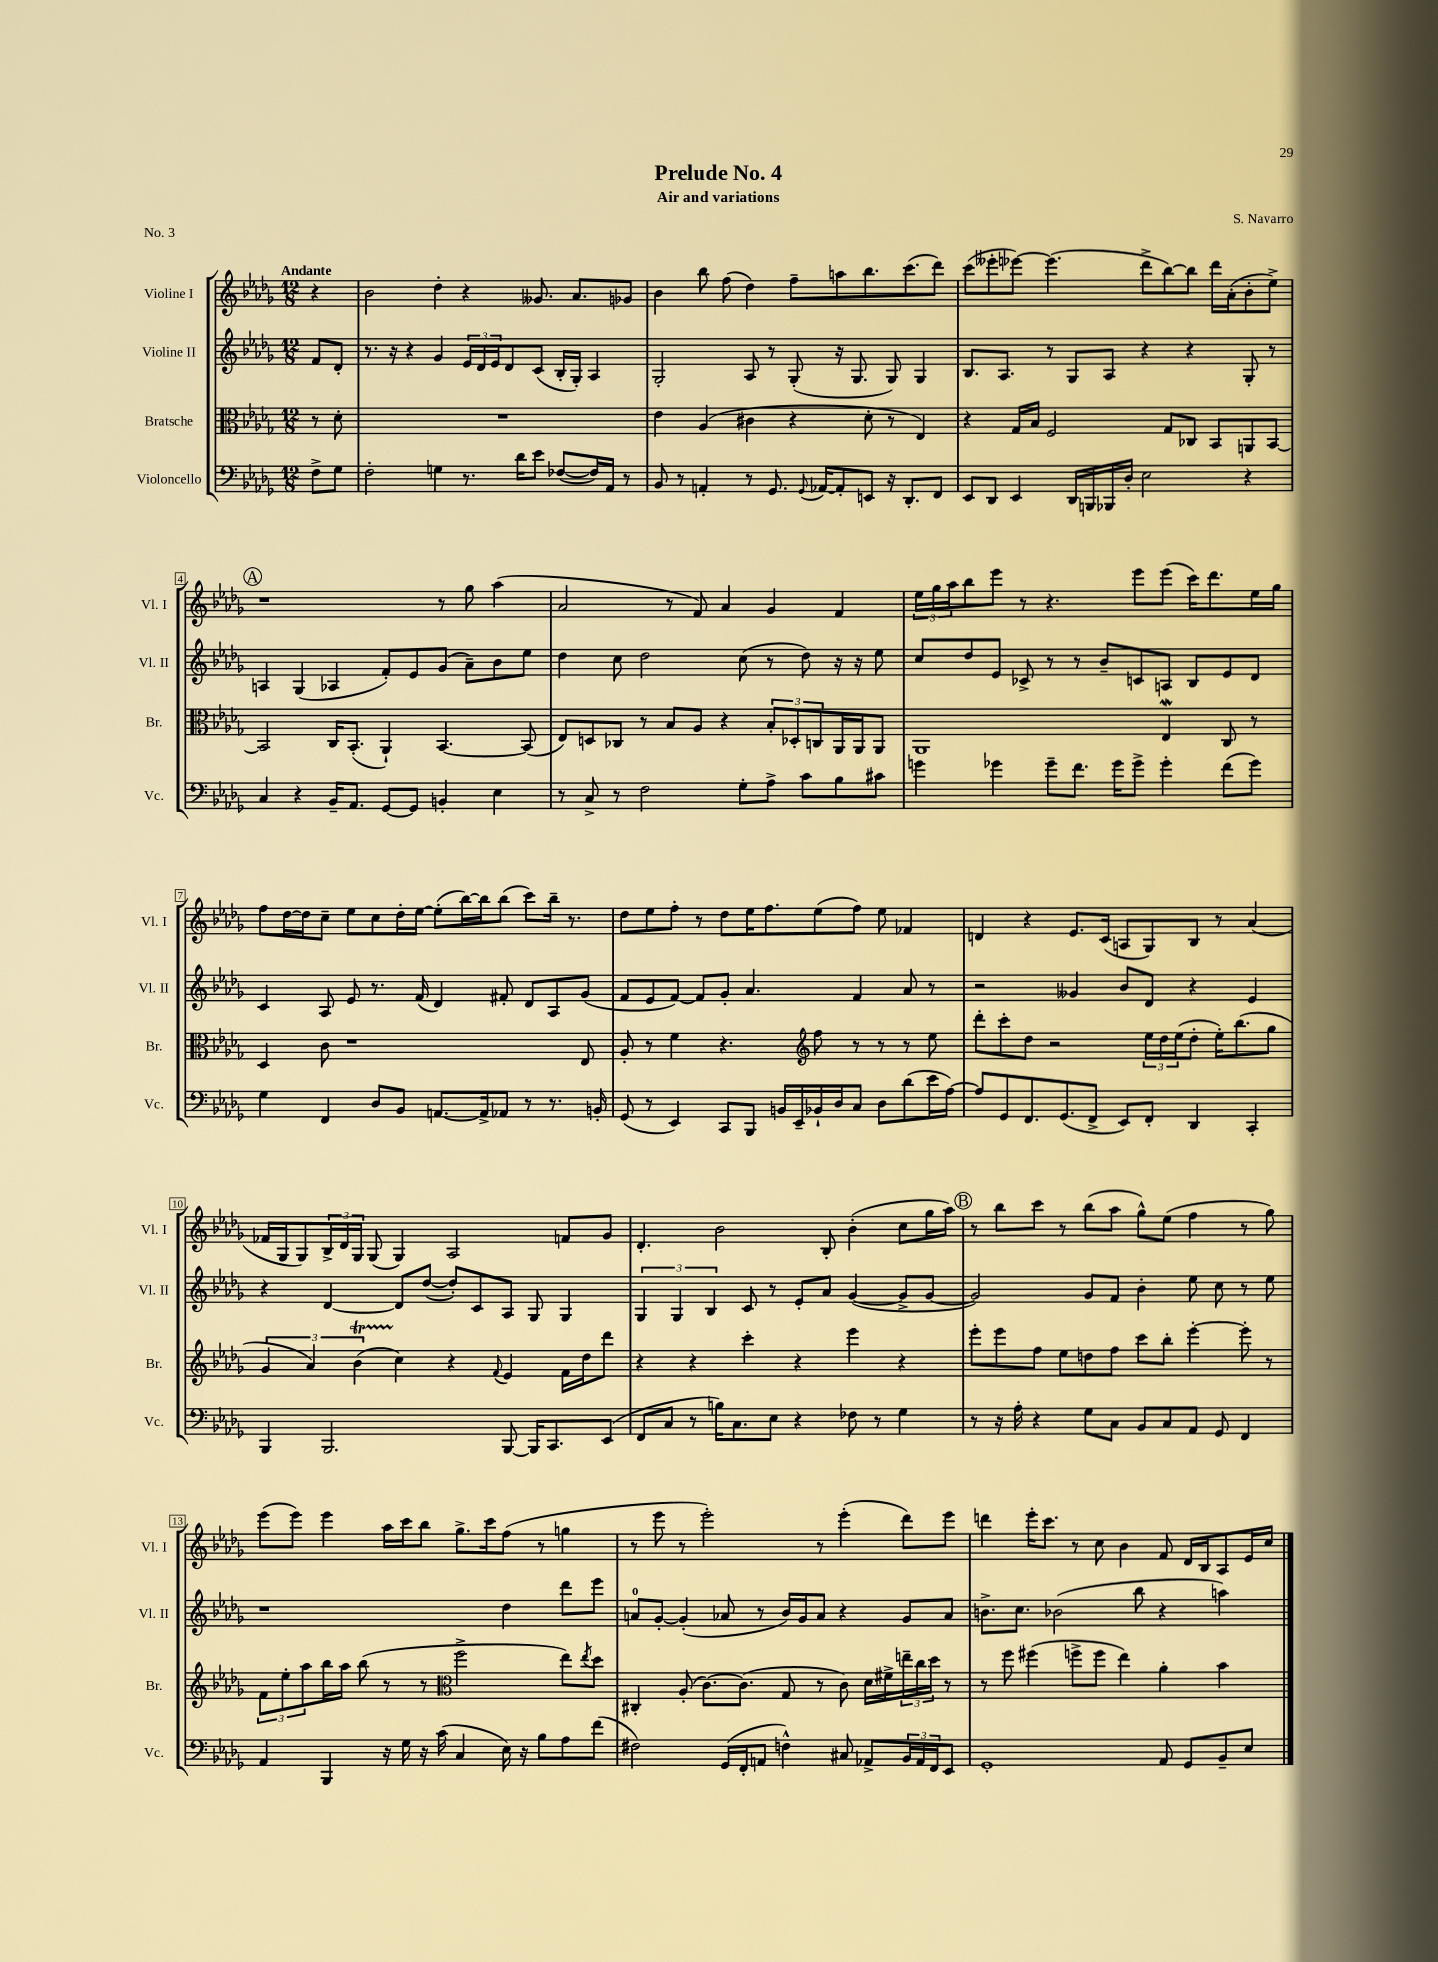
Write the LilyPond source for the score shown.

\header { title = "Prelude No. 4" composer = "S. Navarro" subtitle = "Air and variations" piece = "No. 3" }
<<
\new StaffGroup <<
\new Staff = "s0" \with { instrumentName = "Violine I" shortInstrumentName = "Vl. I" } {
    \clef treble \key des \major \numericTimeSignature \time 12/8 \partial 4 \tempo "Andante"
    r4 |
    bes'2 des''4-. r4 geses'8. aes'8. ges'8 |
    bes'4 bes''8 f''8( des''4) f''8-- a''8 bes''8. c'''8.( des'''8) |
    c'''8( eeses'''8-. ees'''8~) ees'''4.( des'''8-> bes''8~) bes''8 des'''16 aes'16-.( bes'8-. ees''8->) |
    \mark \markup { \circle "A" } r1 r8 ges''8 aes''4( |
    aes'2 r8 f'8) aes'4 ges'4 f'4 |
    \tuplet 3/2 { ees''16 ges''16 aes''16 } bes''8 ees'''8 r8 r4. ees'''8 ees'''8( c'''16) des'''8. ees''16 ges''16 |
    f''8 des''16~ des''16 c''8-- ees''8 c''8 des''16-. ees''16~ ees''8-.( bes''16~) bes''16 bes''8( c'''8) bes''16-- r8. |
    des''8 ees''8 f''8-. r8 des''8 ees''16 f''8. ees''8( f''8) ees''8 fes'4 |
    d'4 r4 ees'8. c'16( a8 ges8) bes8 r8 aes'4( |
    fes'16 ges16 ges8) \tuplet 3/2 { bes16-> des'16 ges16 } ges8( ges4) aes2 f'8 ges'8 |
    des'4.-. bes'2 bes8-. bes'4-.( c''8 ges''16 aes''16) |
    \mark \markup { \circle "B" } r8 bes''8 c'''8 r8 bes''8( aes''8 ges''8-^) ees''8( f''4 r8 ges''8) |
    ees'''8( ees'''8) ees'''4 aes''16 c'''16 bes''8 ges''8.-> c'''16 f''8( r8 g''4 |
    r8 ees'''8 r8 ees'''2-.) r8 ees'''4-.( des'''8) ees'''8 |
    d'''4 ees'''16-. c'''8. r8 c''8 bes'4 f'8 des'16 bes16 aes8 ees'16 c''16 \bar "|." |
}
\new Staff = "s1" \with { instrumentName = "Violine II" shortInstrumentName = "Vl. II" } {
    \clef treble \key des \major \numericTimeSignature \time 12/8 \partial 4
    f'8 des'8-. |
    r8. r16 r4 ges'4 \tuplet 3/2 { ees'16 des'16 ees'16 } des'8 c'8( bes16-. ges16-.) aes4 |
    ges2-. aes8 r8 ges8-.( r16 ges8. ges8) ges4 |
    bes8. aes8. r8 ges8 aes8 r4 r4 ges8-. r8 |
    \mark \markup { \circle "A" } a4 ges4( aes4 f'8-.) ees'8 ges'8( aes'8--) bes'8 ees''8 |
    des''4 c''8 des''2 c''8( r8 des''8) r16 r16 ees''8 |
    c''8 des''8 ees'8 ces'8-> r8 r8 bes'8-- c'8 a8 bes8 ees'8 des'8 |
    c'4 aes8 ees'8 r8. f'16( des'4) fis'8-. des'8 aes8 ges'8( |
    f'8 ees'8 f'8~) f'8 ges'8-. aes'4. f'4 aes'8 r8 |
    r2 geses'4 bes'8 des'8 r4 ees'4 |
    r4 des'4~ des'8 des''8~( des''8-.) c'8 aes8 ges8 ges4 |
    \tuplet 3/2 { ges4 ges4 bes4 } c'8 r8 ees'8-. aes'8 ges'4~( ges'8-> ges'8~ |
    \mark \markup { \circle "B" } ges'2) ges'8 f'8 bes'4-. ees''8 c''8 r8 ees''8 |
    r1 des''4 des'''8 ees'''8 |
    a'8-0 ges'8~-. ges'4-.( aes'8 r8 bes'16) ges'16 aes'8 r4 ges'8 aes'8 |
    b'8.-> c''8. bes'2( bes''8 r4 a''4) \bar "|." |
}
\new Staff = "s2" \with { instrumentName = "Bratsche" shortInstrumentName = "Br." } {
    \clef alto \key des \major \numericTimeSignature \time 12/8 \partial 4
    r8 des'8-. |
    R1. |
    ees'4 aes4( cis'4 r4 des'8-. r8 ees4) |
    r4 ges16 bes16 f2 ges8 ces8 bes,8 a,8 bes,8~ |
    \mark \markup { \circle "A" } bes,2 c16 bes,8.-.( aes,4-!) bes,4.~ bes,8( |
    ees8) d8 ces8 r8 bes8 aes8 r4 \tuplet 3/2 { bes8-. des8-. c8 } aes,16 aes,16 aes,8 |
    aes,1 ees4\mordent c8 r8 |
    des4 c'8 r1 ees8 |
    aes8-. r8 f'4 r4. \clef treble f''8 r8 r8 r8 ees''8 |
    des'''8-. c'''8-. des''8 r2 \tuplet 3/2 { ees''16 des''16 ees''16( } des''8-. ees''16-.) bes''8.( ges''8 |
    \tuplet 3/2 { ges'4 aes'4) bes'4\startTrillSpan( } c''4\stopTrillSpan) r4 \appoggiatura { f'8 } ees'4 f'16 des''16 des'''8 |
    r4 r4 c'''4-. r4 ees'''4 r4 |
    \mark \markup { \circle "B" } ees'''8-. ees'''8 f''8 ees''8 d''8 f''8 c'''8 bes''8-. ees'''4~-. ees'''8-. r8 |
    \tuplet 3/2 { f'8 ees''8-. aes''8 } bes''16 aes''16 bes''8( r8 r8 \clef alto f''2-> ees''8) \acciaccatura { ees''8 } des''8 |
    cis4-. aes8-.( c'8.~) c'8.( ges8 r8 c'8) des'16 fis'16-> \tuplet 3/2 { e''16-- c''16 des''16 } r8 |
    r8 f''8 fis''4( f''8-> f''8 ees''4) aes'4-. bes'4 \bar "|." |
}
\new Staff = "s3" \with { instrumentName = "Violoncello" shortInstrumentName = "Vc." } {
    \clef bass \key des \major \numericTimeSignature \time 12/8 \partial 4
    f8-> ges8 |
    f2-. g4 r8. des'16 ees'8 fes8~( fes16) aes,16 r8 |
    bes,8 r8 a,4-. r8 ges,8. \appoggiatura { ges,8 } aes,16~ aes,8-. e,8 r16 des,8.-. f,8 |
    ees,8 des,8 ees,4 des,16 b,,16 bes,,16 des16-. ees2 r4 |
    \mark \markup { \circle "A" } c4 r4 bes,16-- aes,8. ges,8~ ges,8 b,4-. ees4 |
    r8 c8-> r8 f2 ges8-. aes8-> c'8 bes8 cis'8 |
    g'4 ges'4 ges'8-- f'8. ges'16 ges'8-> ges'4-. f'8( ges'8) |
    ges4 f,4 des8 bes,8 a,8.~ a,16-> aes,8 r8 r8. b,16-. |
    ges,8( r8 ees,4) c,8 bes,,8 b,16 ees,16-- bes,16-! des16 c8 des8 des'8( ees'16 aes16~) |
    aes8 ges,8 f,8. ges,8.( f,8-> ees,8) f,8-. des,4 c,4-. |
    bes,,4 bes,,2. bes,,8~ bes,,16 c,8. ees,8( |
    f,8 c8 r8 b16) c8. ees8 r4 fes8 r8 ges4 |
    \mark \markup { \circle "B" } r8 r16 aes16-. r4 ges8 c8 bes,8 c8 aes,8 ges,8 f,4 |
    aes,4 bes,,4 r16 ges16 r16 c'16( c4 ees16) r16 bes8 aes8 f'8( |
    fis2) ges,16( f,16-. a,8 f4-^) cis8 aes,8-> \tuplet 3/2 { bes,16 aes,16 f,16 } ees,8 |
    ges,1-. aes,8 ges,8 bes,8-- ees8 \bar "|." |
}
>>
>>
\layout { \context { \Score \override BarNumber.stencil = #(make-stencil-boxer 0.1 0.3 ly:text-interface::print) } }
